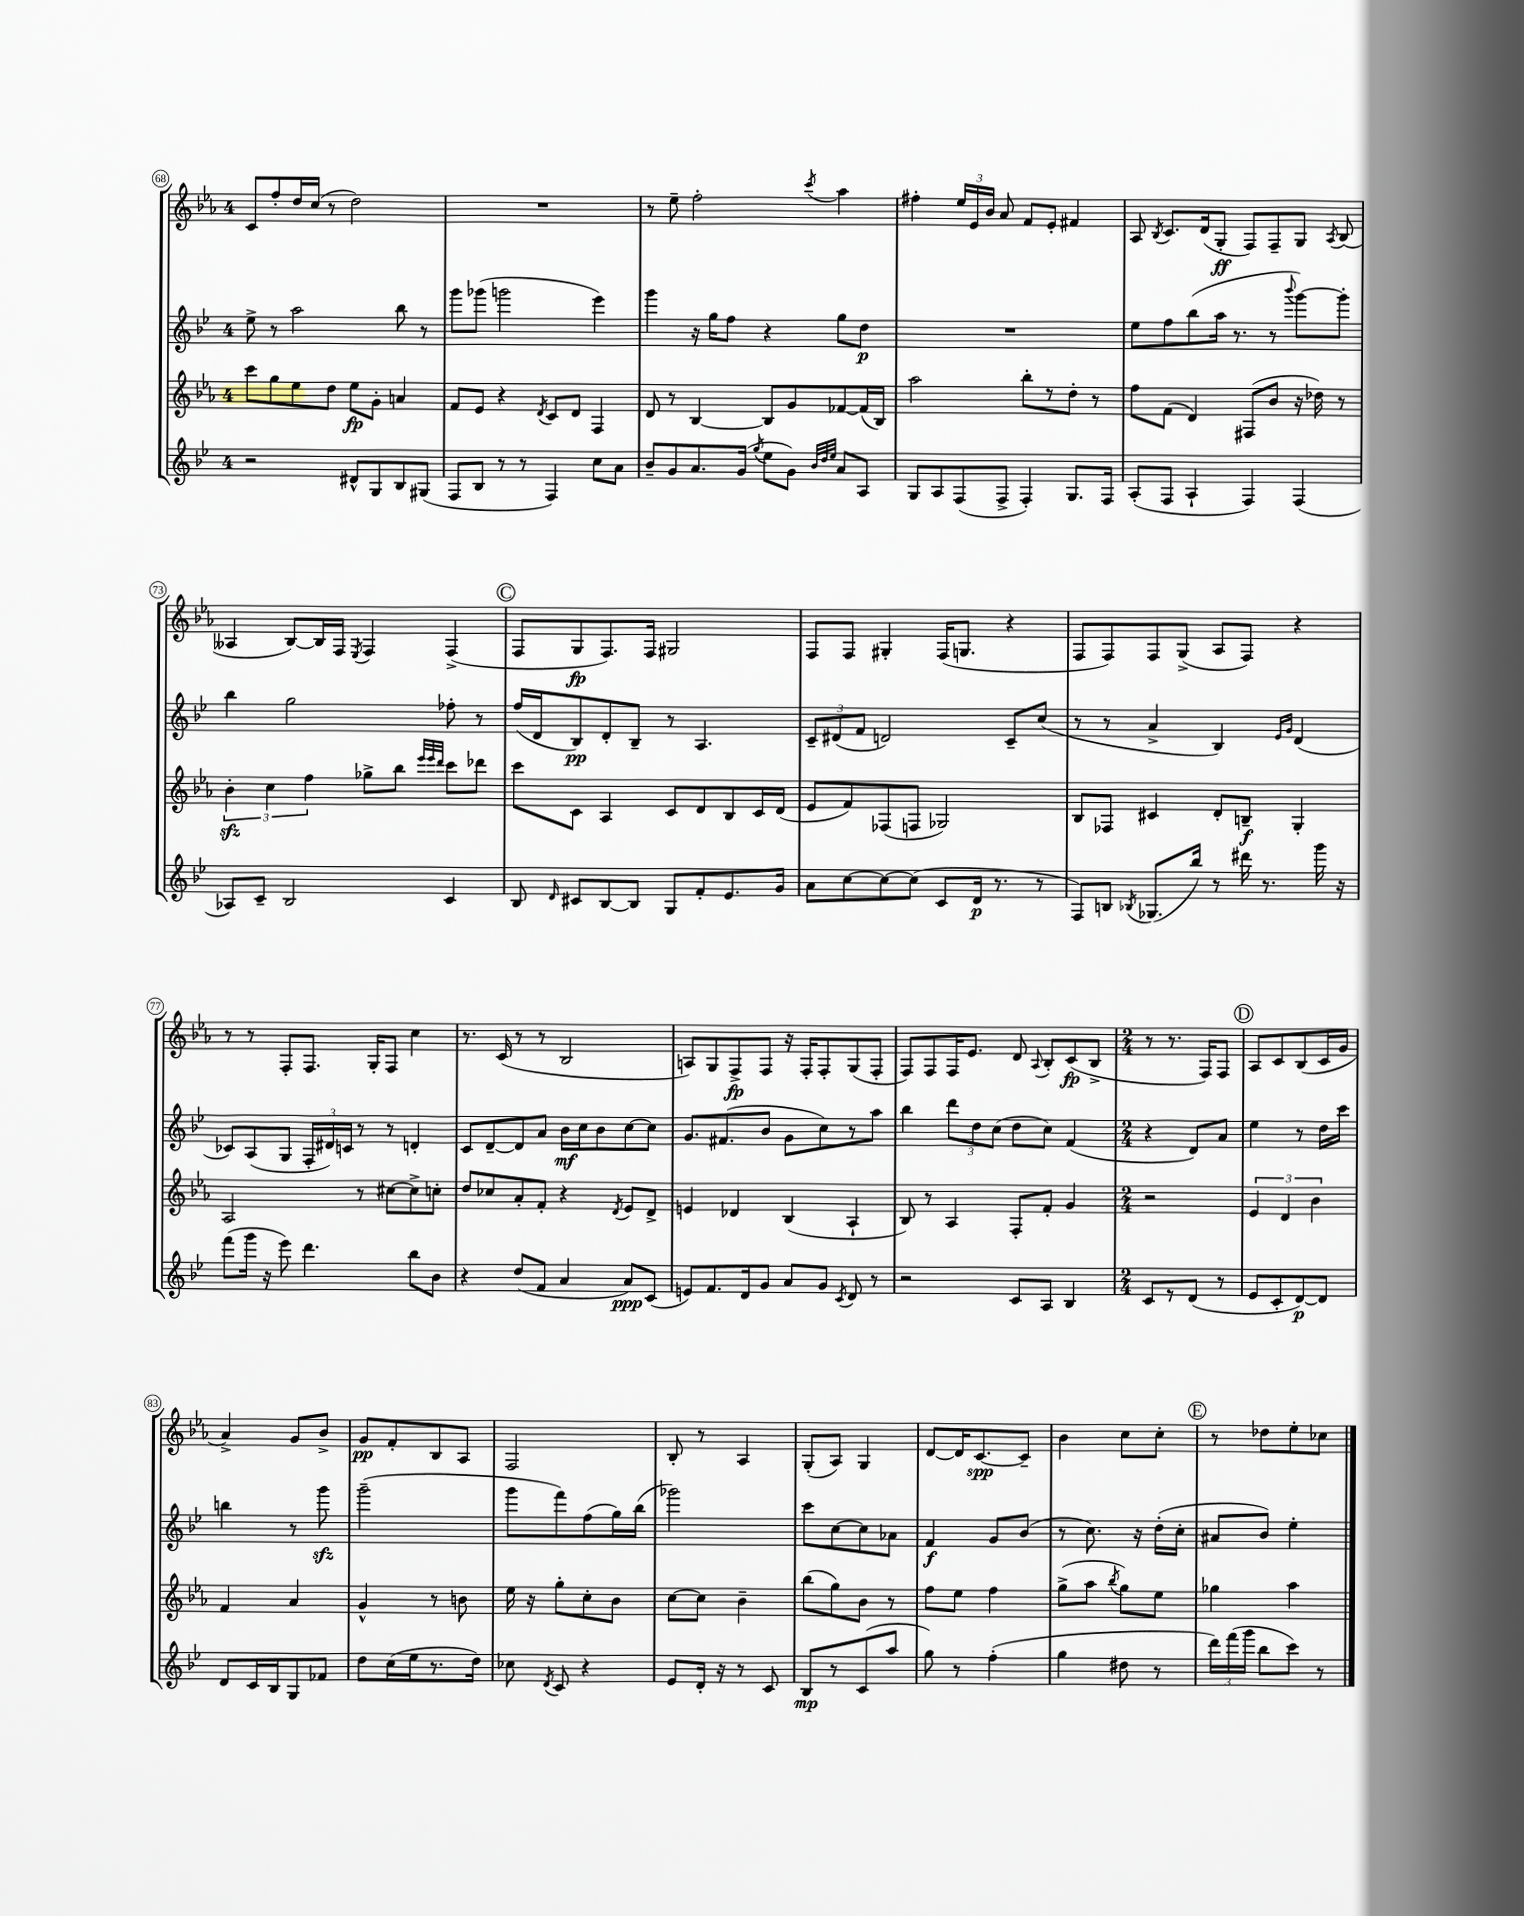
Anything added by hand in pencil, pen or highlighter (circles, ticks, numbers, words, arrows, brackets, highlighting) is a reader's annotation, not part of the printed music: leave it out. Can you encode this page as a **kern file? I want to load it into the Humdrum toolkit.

**kern	**kern	**kern	**kern
*staff4	*staff3	*staff2	*staff1
*clefG2	*clefG2	*clefG2	*clefG2
*k[b-e-]	*k[b-e-a-]	*k[b-e-]	*k[b-e-a-]
*M4/4	*M4/4	*M4/4	*M4/4
2r	8ccc	8ee-^	8c
.	8gg	8r	8ff'
.	8ee-	2aa	16dd
.	.	.	(16cc
.	8dd	.	8r
8d#^^	8ee-	.	2dd)
8G	8g'	.	.
8B-	4a	8bb-	.
(8G#	.	8r	.
=	=	=	=
8F	8f	8ggg	1r
8B-	8e-	(8ggg-	.
8r	4r	2ggg	.
8r	.	.	.
.	8qd	.	.
4F)	8c	.	.
.	8d	.	.
8cc	4F	4eee-)	.
8a	.	.	.
=	=	=	=
8b-~	8d	4ggg	8r
8g	8r	.	8ee-~
8.a	[4B-	16r	2ff'
.	.	16gg	.
.	.	8ff	.
(16g	.	.	.
8qgg	.	.	.
8ee-	8B-]	4r	.
8g)	8g	.	.
32qqb-	.	.	.
32qqdd	.	.	.
32qqee-	.	.	8qccc
8a	[8f-	8gg	4aa-
8A	(16f-]	8dd	.
.	16B-)	.	.
=	=	=	=
8G	2aa-	1r	4ff#'
8A	.	.	.
(8F	.	.	24ee-
.	.	.	24e-
.	.	.	24b-
8F^	.	.	8a-
4F')	8bb-'	.	8f
.	8r	.	8e-'
8.G	8dd'	.	4f#
.	8r	.	.
16F	.	.	.
=	=	=	=
(8A'	8ff	8ee-	8A-
.	.	.	8qB-
8F	(8f	8ff	8.c
4A`	4d)	(8bb-	.
.	.	.	(16d
.	.	16aa	8G'
.	.	8.r	.
4F)	(8F#	.	8F)
.	8b-	8r	8F~
.	.	8qqbbb-	.
(4F	16r	[8ggg)	8G
.	16dd-)	.	.
.	.	.	8qA-
.	8r	8ggg']	(8B-
=	=	=	=
8A-)	6b-'	4bb-	4A--
8c~	.	.	.
.	6cc	.	.
2B-	.	2gg	[8B-)
.	6ff	.	.
.	.	.	16B-]
.	.	.	16F
.	.	.	8qE-
.	8gg-^	.	4F
.	8bb-	.	.
.	32qqeee-	.	.
.	32qqeee-	.	.
.	32qqddd	.	.
4c	8ccc	8ff-'	(4F^
.	8ddd-	8r	.
=	=	=	=
8B-	8ccc	(16ff	8F
.	.	16d	.
16qqd	.	.	.
8c#	8c	8B-)	8G
[8B-	4A-	8d'	8.F)
8B-]	.	8B-~	.
.	.	.	16F
8G	8c	8r	2G#
8f'	8d	4.A	.
8.e-	8B-	.	.
.	16c	.	.
16g	(16d	.	.
=	=	=	=
8a	8e-	12c~	8F
.	.	(12d#	.
[8cc	8f)	.	8F
.	.	12f	.
8cc_	(8F-	2d)	4G#'
(8cc]	8F	.	.
8c	2G-)	.	(16F
.	.	.	8.G
16d	.	.	.
8.r	.	.	.
.	.	8c~	4r
8r	.	(8cc	.
=	=	=	=
8F)	8B-	8r	8F
8B	8F-	8r	8F)
8qB-	.	.	.
(8.G-	4c#	4a^	8F
.	.	.	(8G^
16bb-)	.	.	.
8r	8d'	4B-)	8A-
16ddd#	8B~	.	8F)
8.r	.	.	.
.	.	16qqe-	.
.	.	16qqg	.
.	4G'	(4d	4r
16ggg	.	.	.
16r	.	.	.
=	=	=	=
(8fff	2A-	8c-)	8r
16ggg	.	(8A	8r
16r	.	.	.
8eee-)	.	8G	8F'
4.ddd	.	24F'	8.F
.	.	24d#)	.
.	.	24c	.
.	8r	8r	.
.	.	.	16G'
.	[8cc#	8r	8F
8bb-	8cc#^]	4d'	4cc
8b-	8cc'	.	.
=	=	=	=
4r	8dd	8c	8.r
.	8cc-	[8d~	.
.	.	.	(16c
(8dd	8a-'	8d]	8r
8f	8f'	8a	8r
4a	4r	16b-	2B-
.	.	16cc	.
.	.	8b-	.
.	8qd	.	.
8a)	8e-	[8cc	.
(8c	8d^	8cc]	.
=	=	=	=
8e)	4e	8.g	8A)
8.f	.	.	8G
.	.	(8.f#	.
.	4d-	.	8F^
16d	.	.	.
8g	.	8b-	8F
8a	(4B-	8g	16r
.	.	.	16F'
8g	.	8cc)	8F'
8qc	.	.	.
8d	4A-`	8r	(8G
8r	.	8aa	8F'
=	=	=	=
2r	8B-)	4bb-	8F)
.	8r	.	8F
.	4A-	12ddd	16F
.	.	.	8.e-
.	.	12dd	.
.	.	(12cc	.
8c	8F'	8dd	8d
.	.	.	8qqA-
8A	8f'	8cc)	8B-'
4B-	4g	(4f	(8c
.	.	.	8B-^
=	=	=	=
*M2/4	*M2/4	*M2/4	*M2/4
8c	2r	4r	8r
8r	.	.	8.r
(8d	.	8d)	.
.	.	.	16F)
8r	.	8a	8F
=	=	=	=
8e-	6e-	4ee-	8A-
8c'	.	.	8c
.	6d	.	.
[8d)	.	8r	(8B-
.	6b-	.	.
8d]	.	16dd	16c
.	.	16ccc	16g
=	=	=	=
8d	4f	4bb	4a-^)
16c	.	.	.
16B-	.	.	.
8G	4a-	8r	8g
8f-	.	8ggg	8b-^
=	=	=	=
8dd	4g^^	(2ggg~	8g
(16cc	.	.	8f'
16ee-	.	.	.
8.r	8r	.	8B-
.	8b	.	8A-
16dd)	.	.	.
=	=	=	=
8cc-	16ee-	8ggg	2F
.	16r	.	.
8qd	.	.	.
8c	8gg'	8fff)	.
4r	8cc'	(8ff	.
.	8b-	16gg)	.
.	.	(16bb-	.
=	=	=	=
8e-	[8cc	2ggg-)	8B-'
16d'	8cc]	.	8r
16r	.	.	.
8r	4b-~	.	4A-
8c	.	.	.
=	=	=	=
8B-	(8bb-	8ccc	(8G'
8r	8gg)	[8cc	8A-)
(8c	8b-	8cc]	4G
8aa	8r	8a-	.
=	=	=	=
8gg)	8ff	4f	[8d
8r	8ee-	.	16d]
.	.	.	[8.c
(4ff'	4ff	8g	.
.	.	(8b-	8c~]
=	=	=	=
4gg	(8gg^	8r	4b-
.	8aa-	8.cc)	.
.	8qbb-	.	.
8dd#	8gg)	.	8cc
.	.	16r	.
8r	8ee-	(16dd'	8cc'
.	.	16cc'	.
=	=	=	=
24ddd)	4gg-	8a#	8r
(24fff	.	.	.
24ggg	.	.	.
8bb-	.	8b-)	8dd-
8ccc)	4aa-	4ee-'	8ee-'
8r	.	.	8cc-
==	==	==	==
*-	*-	*-	*-
